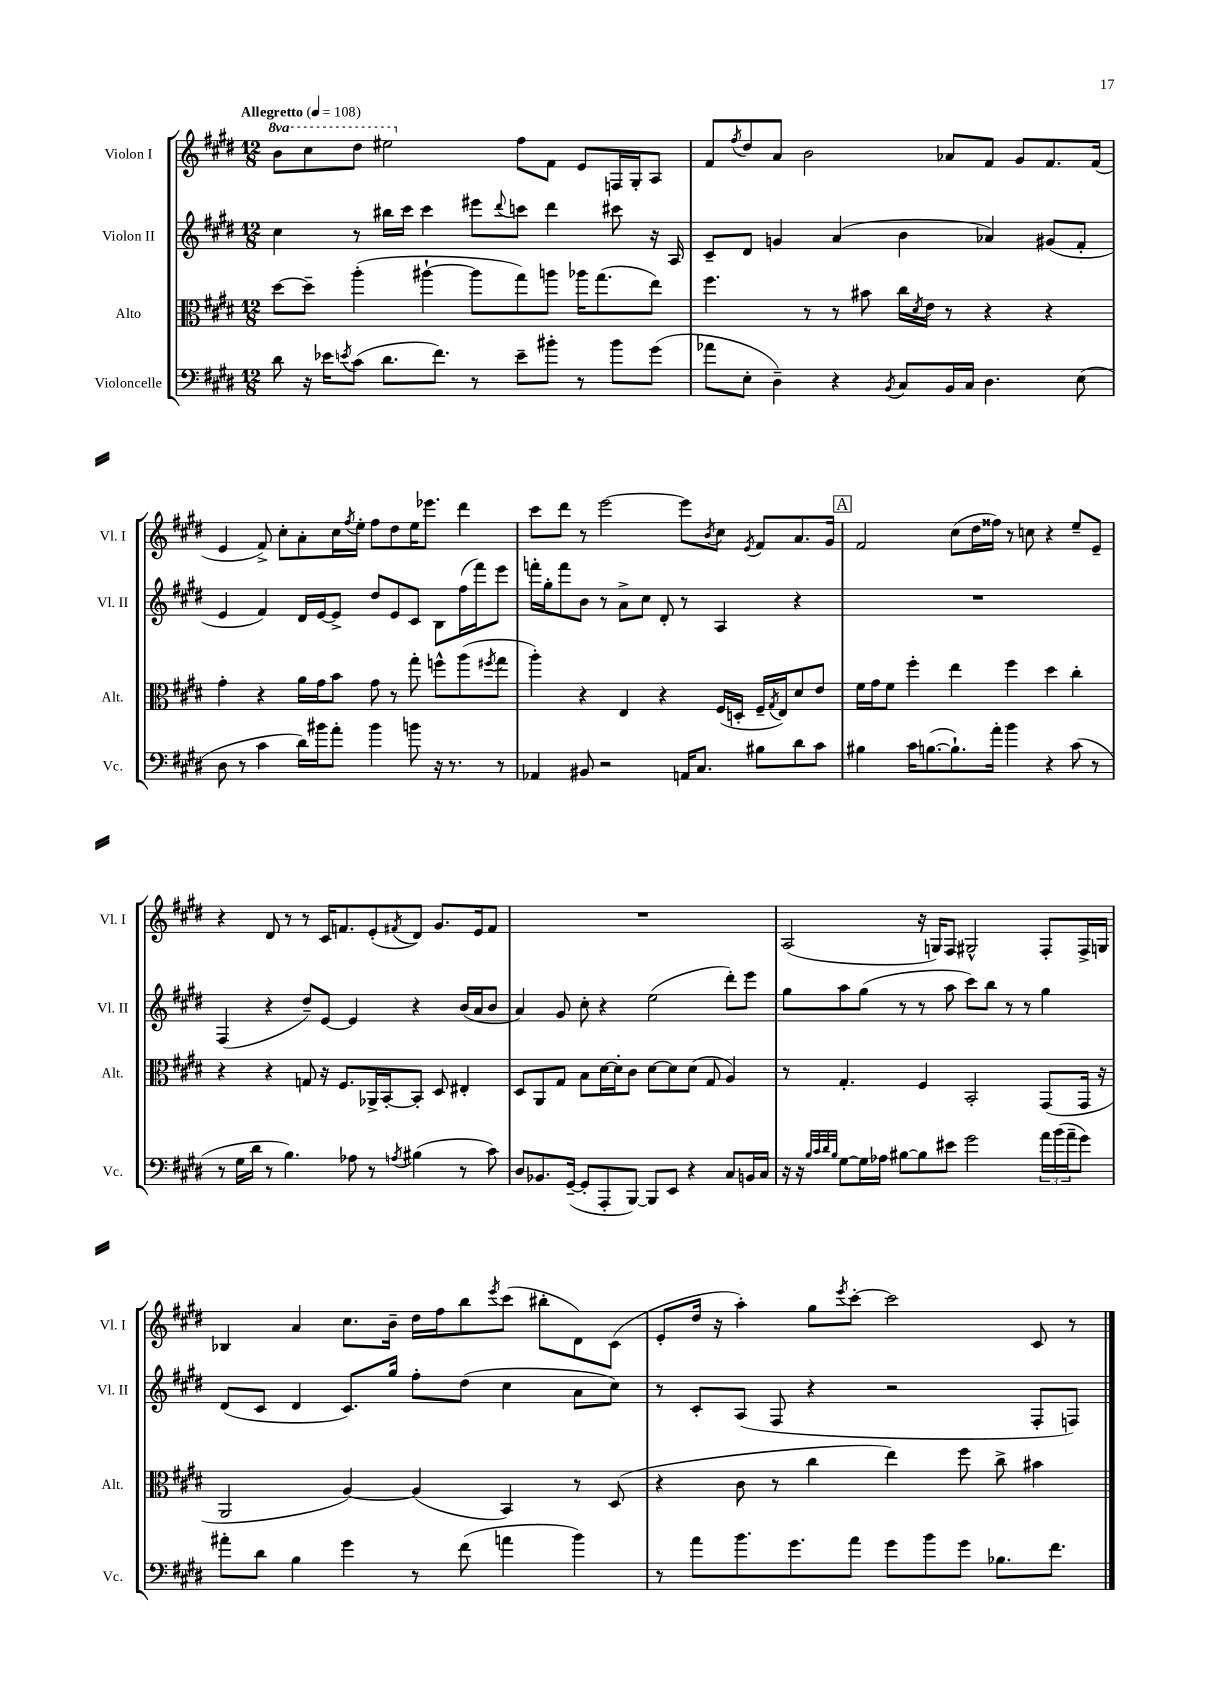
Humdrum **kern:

**kern	**kern	**kern	**kern
*part4	*part3	*part2	*part1
*staff4	*staff3	*staff2	*staff1
*I"Violoncelle	*I"Alto	*I"Violon II	*I"Violon I
*I'Vc.	*I'Alt.	*I'Vl. II	*I'Vl. I
*clefF4	*clefC3	*clefG2	*clefG2
*k[f#c#g#d#]	*k[f#c#g#d#]	*k[f#c#g#d#]	*k[f#c#g#d#]
*M12/8	*M12/8	*M12/8	*M12/8
*MM108	*MM108	*MM108	*MM108
*	*	*	*8va
=1	=1	=1	=1
!	!	!	!LO:TX:a:B:t=Allegretto
8d#\	[8dd#\L	4cc#\	8bb\L
16r	8dd#~\J]	.	8ccc#\
16e-X\KL	.	.	.
8qen/	.	.	.
(8c#\J	(4aa'\	8r	8ddd#\J
8.d#\L	.	16bb#X\LL	2eee#X\
.	.	16ccc#\JJ	.
.	[4aa#X`\	4ccc#\	.
8.f#\J)	.	.	.
8r	8aa#\L]	8eee#X\L	.
.	.	8qqddd#/	.
*	*	*	*X8va
8e~\L	8gg#\)	8cccn\J	8ff#\L
8b#X'\J	8aan\J	4ddd#\	8f#\J
8r	16aa-X\KL	.	8e/L
.	(8.gg#\	.	.
8b#\L	.	8ccc#X\	16Fn/L
.	.	.	16G#'/J
(8g#\J	8ee\J)	16r	8A/J
.	.	16A/	.
=2	=2	=2	=2
8a-X\L	4.ff#\	8c#~/L	8f#/L
.	.	.	8qff#/
8E'\J	.	8d#/J	8dd#/
4D#~\)	.	4gn/	8a/J
.	8r	.	2b\
4r	8r	(4a/	.
.	8b#X\	.	.
8qBB/	.	.	.
8C#/L	16cc#\LL	4b\	.
.	8qd#/	.	.
.	16e\JJ	.	.
16BB/L	8r	.	8a-X/L
16C#/JJ	.	.	.
4.D#\	4r	4a-X/)	8f#/J
.	.	.	8g#/L
.	4r	(8g#X/L	8.f#/
(8E\	.	8f#'/J	.
.	.	.	(16f#/Jk
!!LO:LB:g=z
=3	=3	=3	=3
8D#\	4g#'\	4e/	4e/
8r	.	.	.
4c#\	4r	4f#/)	8f#^/)
.	.	.	8cc#'\L
16d#\LL)	16a\LL	16d#/LL	8a'\
16b#X\J	16g#\J	[16e/J	.
8a'\J	8b\J	8e^/J]	16cc#\L
.	.	.	8qff#/
.	.	.	16ee'\JJ
4b#\	8g#\	8dd#/L	8ff#\L
.	8r	8e/	8dd#\
8bn\	8gg#'\	8c#/J	16ee\K
.	.	.	8.eee-X\J
16r	8ffn^^\L	8B\L	.
8.r	.	.	.
.	(8aa\	(16ff#\L	4ddd#\
.	.	16fff#\J)	.
.	8qff#X/	.	.
8r	8gg#\J	8eee\J	.
=4	=4	=4	=4
4AA-X/	4aa'\)	16fffn'\LL	8ccc#\L
.	.	16gg#'\J	.
.	.	8fff\	8ddd#\J
8BB#X/	4r	8b\J	8r
2r	.	8r	[2eee\
.	4E/	8a^\L	.
.	.	8cc#\J	.
.	4r	8d#'/	.
16AAn/KL	.	8r	8eee\L]
8.C#/J	.	.	.
.	.	.	8qb/
.	(16F#/LL	4A/	8cc#\J
.	16Dn'/JJ	.	.
.	.	.	8qe/
8B#X\L	16F#~/LL	.	8f#/L
.	8qG#/	.	.
.	16E/J)	.	.
8d#\	8d#/	4r	8.a/
8c#\J	8e/J	.	.
.	.	.	16g#/Jk
!!LO:REH:place=s1:t=A
=5	=5	=5	=5
4B#X\	16f#\LL	1.r	2f#/
.	16g#\J	.	.
.	8f#\J	.	.
16c#\KL	4ff#'\	.	.
([8.Bn\	.	.	.
8.B`\])	4ee\	.	(8cc#\L
.	.	.	16dd#\L
16a'\Jk	.	.	16ff##X\JJ)
4b\	4ff#\	.	8r
.	.	.	8ccn\
4r	4dd#\	.	4r
(8c#\	4cc#'\	.	8ee~/L
8r	.	.	8e~/J
!!LO:LB:g=z
=6	=6	=6	=6
8r	4r	(4F#/	4r
16G#\LL	.	.	.
16d#\JJ	.	.	.
8r	4r	4r	8d#/
4.B\)	.	.	8r
.	8Gn/	8dd#~/L)	8r
.	16r	[8e/J	16c#/KL
.	8.F#/L	.	8.fn/
8A-X\	.	4e/]	.
8r	16AA-X^/L	.	(8e'/
.	[16BB'/J	.	.
8qAn/	.	.	8qf#X/
(4B#X\	8BB'/J]	4r	8d#/J)
.	8D#/	.	8.g#/L
8r	4E#X'/	(16b/LL	.
.	.	16a/J	16e/k
8c#\)	.	8b/J	8f#/J
=7	=7	=7	=7
8D#/L	8D#/L	4a/)	1.r
8.BB-X/	8AA/	.	.
.	8G#/J	8g#/	.
([16GG#~/Jk	.	.	.
8GG#'/L]	8B\L	8cc#'\	.
8AAA'/	[16d#\L	4r	.
.	16d#'\J]	.	.
[8BBB/J)	8c#\J	.	.
8BBB/L]	[8d#\L	(2ee\	.
8EE/J	8d#\]	.	.
4r	(8d#\J	.	.
.	8G#/	.	.
8C#/L	4A/)	8ddd#'\L)	.
16BBn/L	.	8eee\J	.
16C#/JJ	.	.	.
=8	=8	=8	=8
16r	8r	8gg#\L	(2A/
16r	.	.	.
32qqB/LLL	.	.	.
32qqc#/	.	.	.
32qqd#/	.	.	.
32qqB/JJJ	.	.	.
[8G#\L	4.G#'/	8aa\	.
16G#\L]	.	(8gg#\J	.
16A-X\JJ	.	.	.
[8B#X\L	.	8r	.
8B#\]	4F#/	8r	16r
.	.	.	16Gn/KL)
8e#X\J	.	8aa\	8F#/J
2g#\	2BB'/	8ccc#\L)	2G#X^^/
.	.	8bb\J	.
.	.	8r	.
.	.	8r	.
24a\LL	(8GG#/L	4gg#\	8F#'/L
(24b\	.	.	.
24a~\J	.	.	.
8g#\J)	16GG#/Jk	.	16F#^/L
.	16r	.	16Gn/JJ
!!LO:LB:g=z
=9	=9	=9	=9
8a#X'\L	2AA/	(8d#/L	4B-X/
8d#\J	.	8c#/J	.
4B\	.	4d#/	4a/
4g#\	[4A/)	8.c#/L)	8.cc#\L
.	.	16gg#/Jk	16b~\Jk
8r	(4A/]	8ff#'\L	16dd#\LL
.	.	.	16ff#\J
(8f#\	.	(8dd#\J	8bb\
.	.	.	8qeee/
4an\	4BB/)	4cc#\	(8ccc#\J
.	.	.	8bb#X'\L
4b\)	8r	8a\L	8d#\)
.	(8D#/	8cc#\J)	(8c#\J
=10	=10	=10	=10
8r	4r	8r	8e'/L
8a\L	.	8c#'/L	16dd#/Jk
.	.	.	16r
8.b\	8c#\	(8A/J	4aa'\)
.	8r	8F#/	.
8.g#\	.	.	.
.	4cc#\	4r	8gg#\L
.	.	.	8qeee/
8a\J	.	.	[8ccc#'\J
8g#\L	4ee\)	2r	2ccc#\]
8b\	.	.	.
8g#\J	8ff#\	.	.
8.B-X\L	8cc#^\	.	.
.	4b#X\	8F#'/L	8c#/
8.f#\J	.	.	.
.	.	8Fn/J)	8r
==	==	==	==
*-	*-	*-	*-
